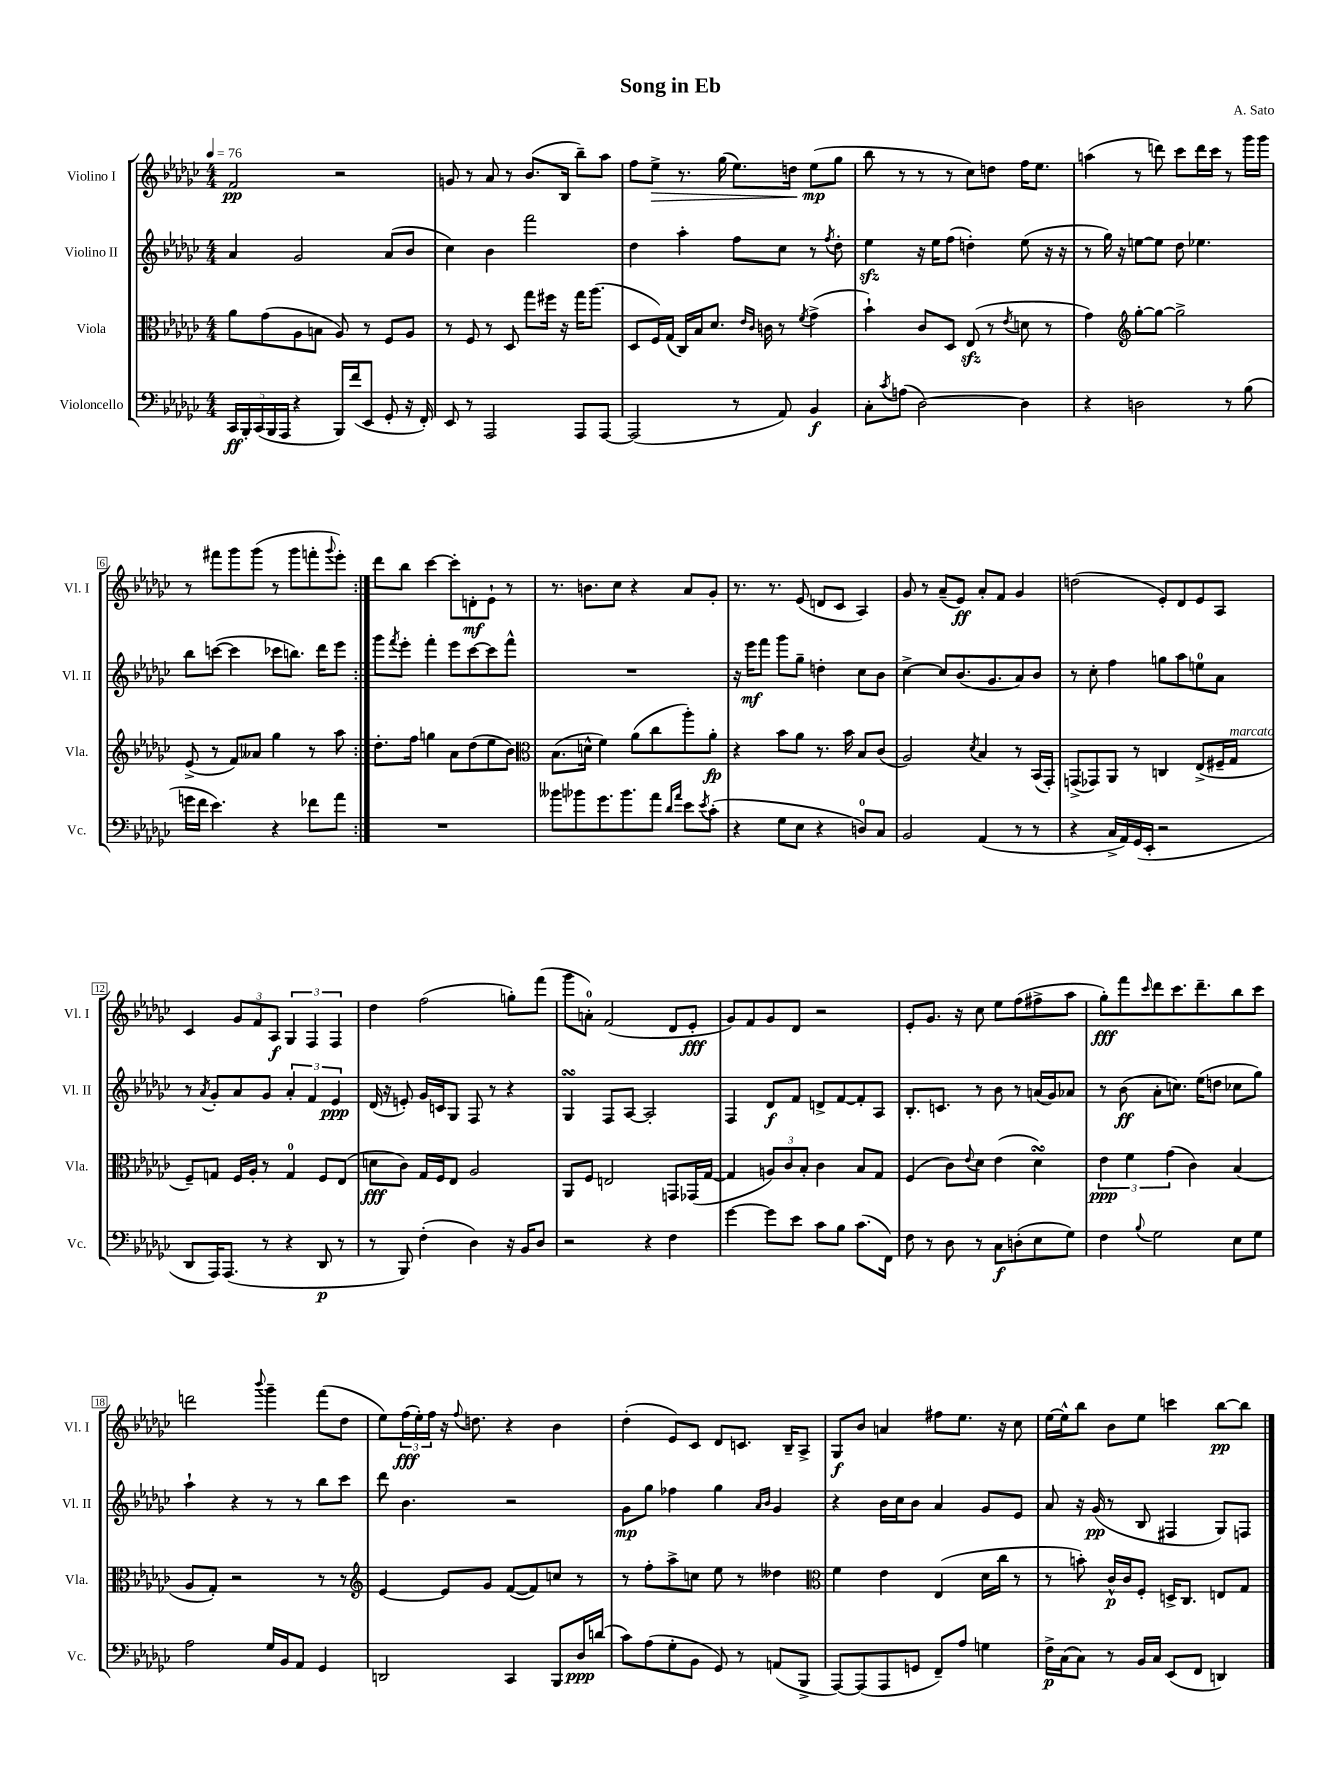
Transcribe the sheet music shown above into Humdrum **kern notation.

**kern	**dynam	**kern	**dynam	**kern	**dynam	**kern	**dynam
*part4	*part4	*part3	*part3	*part2	*part2	*part1	*part1
*staff4	*staff4	*staff3	*staff3	*staff2	*staff2	*staff1	*staff1
*I"Violoncello	*	*I"Viola	*	*I"Violino II	*	*I"Violino I	*
*I'Vc.	*	*I'Vla.	*	*I'Vl. II	*	*I'Vl. I	*
*clefF4	*	*clefC3	*	*clefG2	*	*clefG2	*
*k[b-e-a-d-g-c-]	*	*k[b-e-a-d-g-c-]	*	*k[b-e-a-d-g-c-]	*	*k[b-e-a-d-g-c-]	*
*M4/4	*	*M4/4	*	*M4/4	*	*M4/4	*
*MM76	*	*MM76	*	*MM76	*	*MM76	*
=1	=1	=1	=1	=1	=1	=1	=1
20CC-/LL	ff	8a-\L	.	4a-/	.	2f/	pp
20BBB-'/	.	.	.	.	.	.	.
(20CC-/	.	.	.	.	.	.	.
.	.	(8g-\	.	.	.	.	.
20BBB-/	.	.	.	.	.	.	.
20AAA-/JJ	.	.	.	.	.	.	.
4r	.	8A-\	.	2g-/	.	.	.
.	.	8Bn\J	.	.	.	.	.
16BBB-/LL)	.	8A-/)	.	.	.	2r	.
(16f/J	.	.	.	.	.	.	.
8EE-/J	.	8r	.	.	.	.	.
8GG-'/	.	8F/L	.	(8a-/L	.	.	.
16r	.	8A-/J	.	8b-/J	.	.	.
16FF'/)	.	.	.	.	.	.	.
=2	=2	=2	=2	=2	=2	=2	=2
8EE-/	.	8r	.	4cc-\)	.	8gn/	.
8r	.	8F/	.	.	.	8r	.
2AAA-/	.	8r	.	4b-\	.	8a-/	.
.	.	8D-/	.	.	.	8r	.
.	.	8gg-\L	.	2fff\	.	(8.b-/L	.
.	.	16ff#X\Jk	.	.	.	.	.
.	.	16r	.	.	.	16B-/Jk	.
8AAA-/L	.	16gg-\KL	.	.	.	8bb-~\L)	.
.	.	(8.aa-\J	.	.	.	.	.
[8AAA-/J	.	.	.	.	.	8aa-\J	.
=3	=3	=3	=3	=3	=3	=3	=3
(2AAA-/]	.	8D-/L	.	4dd-\	.	8ff\L	.
!	!	!	!	!	!	!	!LO:HP:b
.	.	16F/L)	.	.	.	8ee-^\J	>
.	.	(16G-/JJ	.	.	.	.	.
.	.	16C-/LL)	.	4aa-'\	.	8.r	.
.	.	16B-/J	.	.	.	.	.
.	.	8.d-/J	.	.	.	.	.
.	.	.	.	.	.	(16gg-\	.
8r	.	.	.	8ff\L	.	8.ee-\L)	.
.	.	16qqe-/LL	.	.	.	.	.
.	.	16qqc-/JJ	.	.	.	.	.
.	.	16cn\	.	.	.	.	.
8AA-/)	.	8r	.	8cc-\J	.	.	.
.	.	.	.	.	.	16ddn\Jk	.
.	.	8qf/	.	.	.	.	.
4BB-/	f	(4g-^\	.	8r	.	(8ee-\L	] mp
.	.	.	.	8qff/	.	.	.
.	.	.	.	8dd-'\	.	8gg-\J	.
=4	=4	=4	=4	=4	=4	=4	=4
8C-'\L	.	4b-`\)	.	4ee-zz\	.	8bb-\	.
8qc-/	.	.	.	.	.	.	.
(8An\J	.	.	.	.	.	8r	.
[2D-\)	.	8c-/L	.	16r	.	8r	.
.	.	.	.	16ee-\KL	.	.	.
.	.	8D-/J	.	(8ff\J	.	8r	.
.	.	(8E-zz/	.	4ddn'\)	.	8cc-\L)	.
.	.	8r	.	.	.	8ddn\J	.
.	.	8qe-/	.	.	.	.	.
4D-\]	.	8dn\	.	(8ee-\	.	16ff\KL	.
.	.	.	.	.	.	8.ee-\J	.
.	.	8r	.	16r	.	.	.
.	.	.	.	16r	.	.	.
=5	=5	=5	=5	=5	=5	=5	=5
4r	.	4g-\)	.	8r	.	(4aan\	.
.	.	.	.	16gg-\)	.	.	.
.	.	.	.	16r	.	.	.
*	*	*clefG2	*	*	*	*	*
2Dn\	.	[8gg-'\L	.	[8een\L	.	8r	.
.	.	8gg-\J_	.	8ee\J]	.	8dddn\)	.
.	.	2gg-^\]	.	8dd-\	.	8ccc-\L	.
.	.	.	.	4.ee-X\	.	16ddd\L	.
.	.	.	.	.	.	16ccc-\JJ	.
8r	.	.	.	.	.	8r	.
(8B-\	.	.	.	.	.	16ggg-\LL	.
.	.	.	.	.	.	16ggg-\JJ	.
!!LO:LB:g=z
=6	=6	=6	=6	=6	=6	=6	=6
16gn\LL	.	(8e-^/	.	8bb-\L	.	8r	.
16f\JJ	.	.	.	.	.	.	.
4.e-\)	.	8r	.	([8cccn\J	.	8fff#X\L	.
.	.	8f/L)	.	4ccc\]	.	8ggg-\	.
.	.	8a--X/J	.	.	.	(8ggg-\J	.
4r	.	4gg-\	.	8ccc-X\L	.	8r	.
.	.	.	.	8.bbn\J)	.	8ggg-\L	.
8f-X\L	.	8r	.	.	.	8fffn'\	.
.	.	.	.	16ddd-\KL	.	.	.
.	.	.	.	.	.	8qqggg-/	.
8a-\J	.	8aa-\	.	8eee-\J	.	8eee-'\J)	.
=7:|!	=7:|!	=7:|!	=7:|!	=7:|!	=7:|!	=7:|!	=7:|!
1r	.	8.dd-'\L	.	8ggg-\L	.	8ddd-\L	.
.	.	.	.	8qfff/	.	.	.
.	.	.	.	8eee-'\J	.	8bb-\J	.
.	.	16ff\Jk	.	.	.	.	.
.	.	4ggn\	.	4fff'\	.	[4ccc-\	.
.	.	8a-\L	.	8eee-\L	.	8ccc-'\L]	.
.	.	(8dd-\	.	[8ccc-\	.	8dn'\	mf
.	.	8ee-\	.	8ccc-\]	.	8e-`\J	.
.	.	8b-\J)	.	8fff^^\J	.	8r	.
=8	=8	=8	=8	=8	=8	=8	=8
*	*	*clefC3	*	*	*	*	*
8b--X\L	.	(8.B-\L	.	1r	.	8.r	.
8b-X\	.	.	.	.	.	.	.
.	.	16dn^^\Jk	.	.	.	8.bn\L	.
8.g-\	.	4f\)	.	.	.	.	.
.	.	.	.	.	.	8cc-\J	.
8.b-\	.	.	.	.	.	.	.
.	.	(8a-\L	.	.	.	4r	.
8a-\J	.	8cc-\	.	.	.	.	.
16qqd-/LL	.	.	.	.	.	.	.
16qqa-/JJ	.	.	.	.	.	.	.
8e-\L	.	8aa-'\)	.	.	.	8a-/L	.
8qe-/	.	.	.	.	.	.	.
(8c-'\J	.	8a-'\J	fp	.	.	8g-'/J	.
=9	=9	=9	=9	=9	=9	=9	=9
4r	.	4r	.	16r	.	8.r	.
.	.	.	.	16eee-\KL	mf	.	.
.	.	.	.	8fff\J	.	.	.
.	.	.	.	.	.	8.r	.
8G-\L	.	8b-\L	.	8ggg-\L	.	.	.
8E-\J	.	8a-\J	.	8gg-~\J	.	(8e-/	.
4r	.	8.r	.	4ddn'\	.	8dn/L	.
.	.	.	.	.	.	8c-/J	.
.	.	16b-\	.	.	.	.	.
8Dn/L)	.	8B-/L	.	8cc-\L	.	4A-/)	.
8C-/J	.	(8c-/J	.	8b-\J	.	.	.
=10	=10	=10	=10	=10	=10	=10	=10
2BB-/	.	2A-/)	.	[4cc-^\	.	8g-/	.
.	.	.	.	.	.	8r	.
.	.	.	.	8cc-/L]	.	(8a-~/L	.
.	.	.	.	(8.b-/	.	8e-/J)	ff
.	.	8qd-/	.	.	.	.	.
(4AA-/	.	4B-/	.	.	.	8a-'/L	.
.	.	.	.	8.g-/	.	.	.
.	.	.	.	.	.	8f/J	.
8r	.	8r	.	8a-/)	.	4g-/	.
8r	.	(16BB-/LL	.	8b-/J	.	.	.
.	.	16GG-'/JJ)	.	.	.	.	.
=11	=11	=11	=11	=11	=11	=11	=11
4r	.	(8GGn^/L	.	8r	.	(2ddn\	.
.	.	8GG-X/)	.	8cc-'\	.	.	.
16C-^/LL	.	8AA-/J	.	4ff\	.	.	.
16AA-/)	.	.	.	.	.	.	.
(16GG-/	.	8r	.	.	.	.	.
16EE-'/JJ	.	.	.	.	.	.	.
2r	.	4Cn/	.	8ggn\L	.	8e-'/L)	.
.	.	.	.	8aa-\	.	8d-/	.
.	.	(8E-^/L	.	8een\	.	8e-/	.
.	.	16F#X~/L	.	8a-\J	.	8A-/J	.
!	!	!LO:TX:a:i:t=marcato	!	!	!	!	!
.	.	16G-/JJ	.	.	.	.	.
!!LO:LB:g=z
=12	=12	=12	=12	=12	=12	=12	=12
8DD-/L	.	8F~/L)	.	8r	.	4c-/	.
.	.	.	.	8qa-/	.	.	.
16AAA-/K)	.	8Gn/J	.	8g-'/L	.	.	.
(8.AAA-/J	.	.	.	.	.	.	.
.	.	16F/LL	.	8a-/	.	12g-/L	.
.	.	16A-'/JJ	.	.	.	.	.
.	.	.	.	.	.	12f/	.
8r	.	8r	.	8g-/J	.	.	.
.	.	.	.	.	.	12A-/J	f
4r	.	4G/	.	6a-'/	.	6G-/	.
.	.	.	.	6f/	.	6F/	.
8DD-/	p	8F/L	.	.	.	.	.
.	.	.	.	6e-/	ppp	6F/	.
8r	.	(8E-/J	.	.	.	.	.
=13	=13	=13	=13	=13	=13	=13	=13
8r	.	8dn\L	fff	(16d-/	.	4dd-\	.
.	.	.	.	16r	.	.	.
8BBB-/)	.	8c-\J)	.	8en'/)	.	.	.
(4F'\	.	16G-/LL	.	16g-/LL	.	(2ff\	.
.	.	16F/J	.	16cn/J	.	.	.
.	.	8E-/J	.	8G-/J	.	.	.
4D-\)	.	2A-/	.	8F/	.	.	.
.	.	.	.	8r	.	.	.
16r	.	.	.	4r	.	8ggn'\L)	.
16BB-/KL	.	.	.	.	.	.	.
8D-/J	.	.	.	.	.	(8fff\J	.
=14	=14	=14	=14	=14	=14	=14	=14
2r	.	8AA-/L	.	4G-sSSs/	.	8ggg-\L	.
.	.	8F/J	.	.	.	8an'\J)	.
.	.	2En/	.	8F/L	.	(2f/	.
.	.	.	.	[8A-/J	.	.	.
4r	.	.	.	2A-'/]	.	.	.
4F\	.	8GGn/L	.	.	.	8d-/L	.
.	.	(16GG-X/L	.	.	.	8e-'/J	fff
.	.	[16G-/JJ	.	.	.	.	.
=15	=15	=15	=15	=15	=15	=15	=15
[4g-\	.	4G-/]	.	4F/	.	8g-/L)	.
.	.	.	.	.	.	8f/	.
8g-\L]	.	12An/L)	.	8d-/L	f	8g-/	.
.	.	12c-/	.	.	.	.	.
8e-\J	.	.	.	8f/J	.	8d-/J	.
.	.	12B-'/J	.	.	.	.	.
8c-\L	.	4c-\	.	8dn^/L	.	2r	.
8B-\J	.	.	.	[8f/	.	.	.
(8.c-\L	.	8B-/L	.	8f'/]	.	.	.
.	.	8G-/J	.	8A-/J	.	.	.
16FF\Jk)	.	.	.	.	.	.	.
=16	=16	=16	=16	=16	=16	=16	=16
8F\	.	(4F/	.	8.B-'/L	.	8e-'/L	.
8r	.	.	.	.	.	8.g-/J	.
.	.	.	.	8.cn/J	.	.	.
8D-\	.	8c-\L)	.	.	.	.	.
.	.	.	.	.	.	16r	.
.	.	8qqe-/	.	.	.	.	.
8r	.	8d-\J	.	8r	.	8cc-\	.
8C-\L	f	(4e-\	.	8b-\	.	8ee-\L	.
(8Dn'\	.	.	.	8r	.	(8ff\	.
8E-\	.	4d-sSSS\)	.	(16an/LL	.	8ff#X^\	.
.	.	.	.	16g-/J)	.	.	.
8G-\J)	.	.	.	8a-X/J	.	8aa-\J	.
=17	=17	=17	=17	=17	=17	=17	=17
4F\	.	6e-\	ppp	8r	.	8gg-'\L)	fff
.	.	.	.	(8b-\	ff	8fff\	.
.	.	6f\	.	.	.	.	.
8qqB-/	.	.	.	.	.	16qqccc-/	.
2G-\	.	.	.	8a-'\L	.	8ddd-\	.
.	.	(6g-\	.	.	.	.	.
.	.	.	.	8.ccn\J)	.	8.ccc-\	.
.	.	4c-\)	.	.	.	.	.
.	.	.	.	(16ee-\KL	.	8.ddd-~\	.
.	.	.	.	8ddn\J	.	.	.
8E-\L	.	(4B-/	.	8cc-X\L	.	8bb-\	.
8G-\J	.	.	.	8gg-\J)	.	8ccc-\J	.
!!LO:LB:g=z
=18	=18	=18	=18	=18	=18	=18	=18
2A-\	.	8A-/L	.	4aa-`\	.	2dddn\	.
.	.	8G-'/J)	.	.	.	.	.
.	.	2r	.	4r	.	.	.
.	.	.	.	.	.	8qqbbb-/	.
16G-/LL	.	.	.	8r	.	4ggg-~\	.
16BB-/J	.	.	.	.	.	.	.
8AA-/J	.	.	.	8r	.	.	.
4GG-/	.	8r	.	8bb-\L	.	(8fff\L	.
.	.	8r	.	8ccc-\J	.	8dd-\J	.
=19	=19	=19	=19	=19	=19	=19	=19
*	*	*clefG2	*	*	*	*	*
2DDn/	.	[4e-/	.	8ddd-\	.	8ee-\L)	.
.	.	.	.	4.b-\	.	(24ff\L	fff
.	.	.	.	.	.	24ee-'\)	.
.	.	.	.	.	.	24ff\JJ	.
.	.	8e-/L]	.	.	.	16r	.
.	.	.	.	.	.	8qqff/	.
.	.	.	.	.	.	8.ddn\	.
.	.	8g-/J	.	.	.	.	.
4CC-/	.	([8f/L	.	2r	.	4r	.
.	.	8f/])	.	.	.	.	.
8BBB-/L	.	8ccn/J	.	.	.	4b-\	.
16D-/L	ppp	8r	.	.	.	.	.
(16dn/JJ	.	.	.	.	.	.	.
=20	=20	=20	=20	=20	=20	=20	=20
8c-\L)	.	8r	.	8g-\L	mp	(4dd-'\	.
(8A-\	.	8ff'\L	.	8gg-\J	.	.	.
8G-'\	.	8aa-^\	.	4ff-X\	.	8e-/L)	.
8BB-\J	.	8ccn\J	.	.	.	8c-/J	.
8GG-/)	.	8ee-\	.	4gg-\	.	8d-/L	.
8r	.	8r	.	.	.	8.cn/J	.
.	.	.	.	16qqa-/LL	.	.	.
.	.	.	.	16qqb-/JJ	.	.	.
(8AAn/L	.	4dd--X\	.	4g-/	.	.	.
.	.	.	.	.	.	16B-~/KL	.
8BBB-^/J	.	.	.	.	.	8A-^/J	.
=21	=21	=21	=21	=21	=21	=21	=21
*	*	*clefC3	*	*	*	*	*
[8AAA-/L)	.	4f\	.	4r	.	8G-/L	f
(8AAA-/]	.	.	.	.	.	8b-/J	.
8AAA-/	.	4e-\	.	16b-\LL	.	4an/	.
.	.	.	.	16cc-\J	.	.	.
8GGn/J	.	.	.	8b-\J	.	.	.
8FF~/L)	.	(4E-/	.	4a-/	.	8ff#X\L	.
8A-/J	.	.	.	.	.	8.ee-\J	.
4Gn\	.	16d-\LL	.	8g-/L	.	.	.
.	.	16cc-\JJ	.	.	.	16r	.
.	.	8r	.	8e-/J	.	8cc-\	.
=22	=22	=22	=22	=22	=22	=22	=22
16F^\LL	p	8r	.	8a-/	.	[16ee-\LL	.
(16C-\J	.	.	.	.	.	16ee-^^\J]	.
8C-\J)	.	8bn'\)	.	16r	.	8bb-\J	.
.	.	.	.	(16g-/	pp	.	.
8r	.	16c-^^/LL	p	8r	.	8b-\L	.
.	.	16c-/J	.	.	.	.	.
16BB-/LL	.	8F'/J	.	8B-/	.	8ee-\J	.
16C-/JJ	.	.	.	.	.	.	.
(8EE-/L	.	16Dn^/KL	.	4F#X/	.	4cccn\	.
.	.	8.C-/J	.	.	.	.	.
8FF/J	.	.	.	.	.	.	.
4DDn/)	.	8En/L	.	8G-/L)	.	[8bb-\L	pp
.	.	8G-/J	.	8Fn/J	.	8bb-\J]	.
==	==	==	==	==	==	==	==
*-	*-	*-	*-	*-	*-	*-	*-
